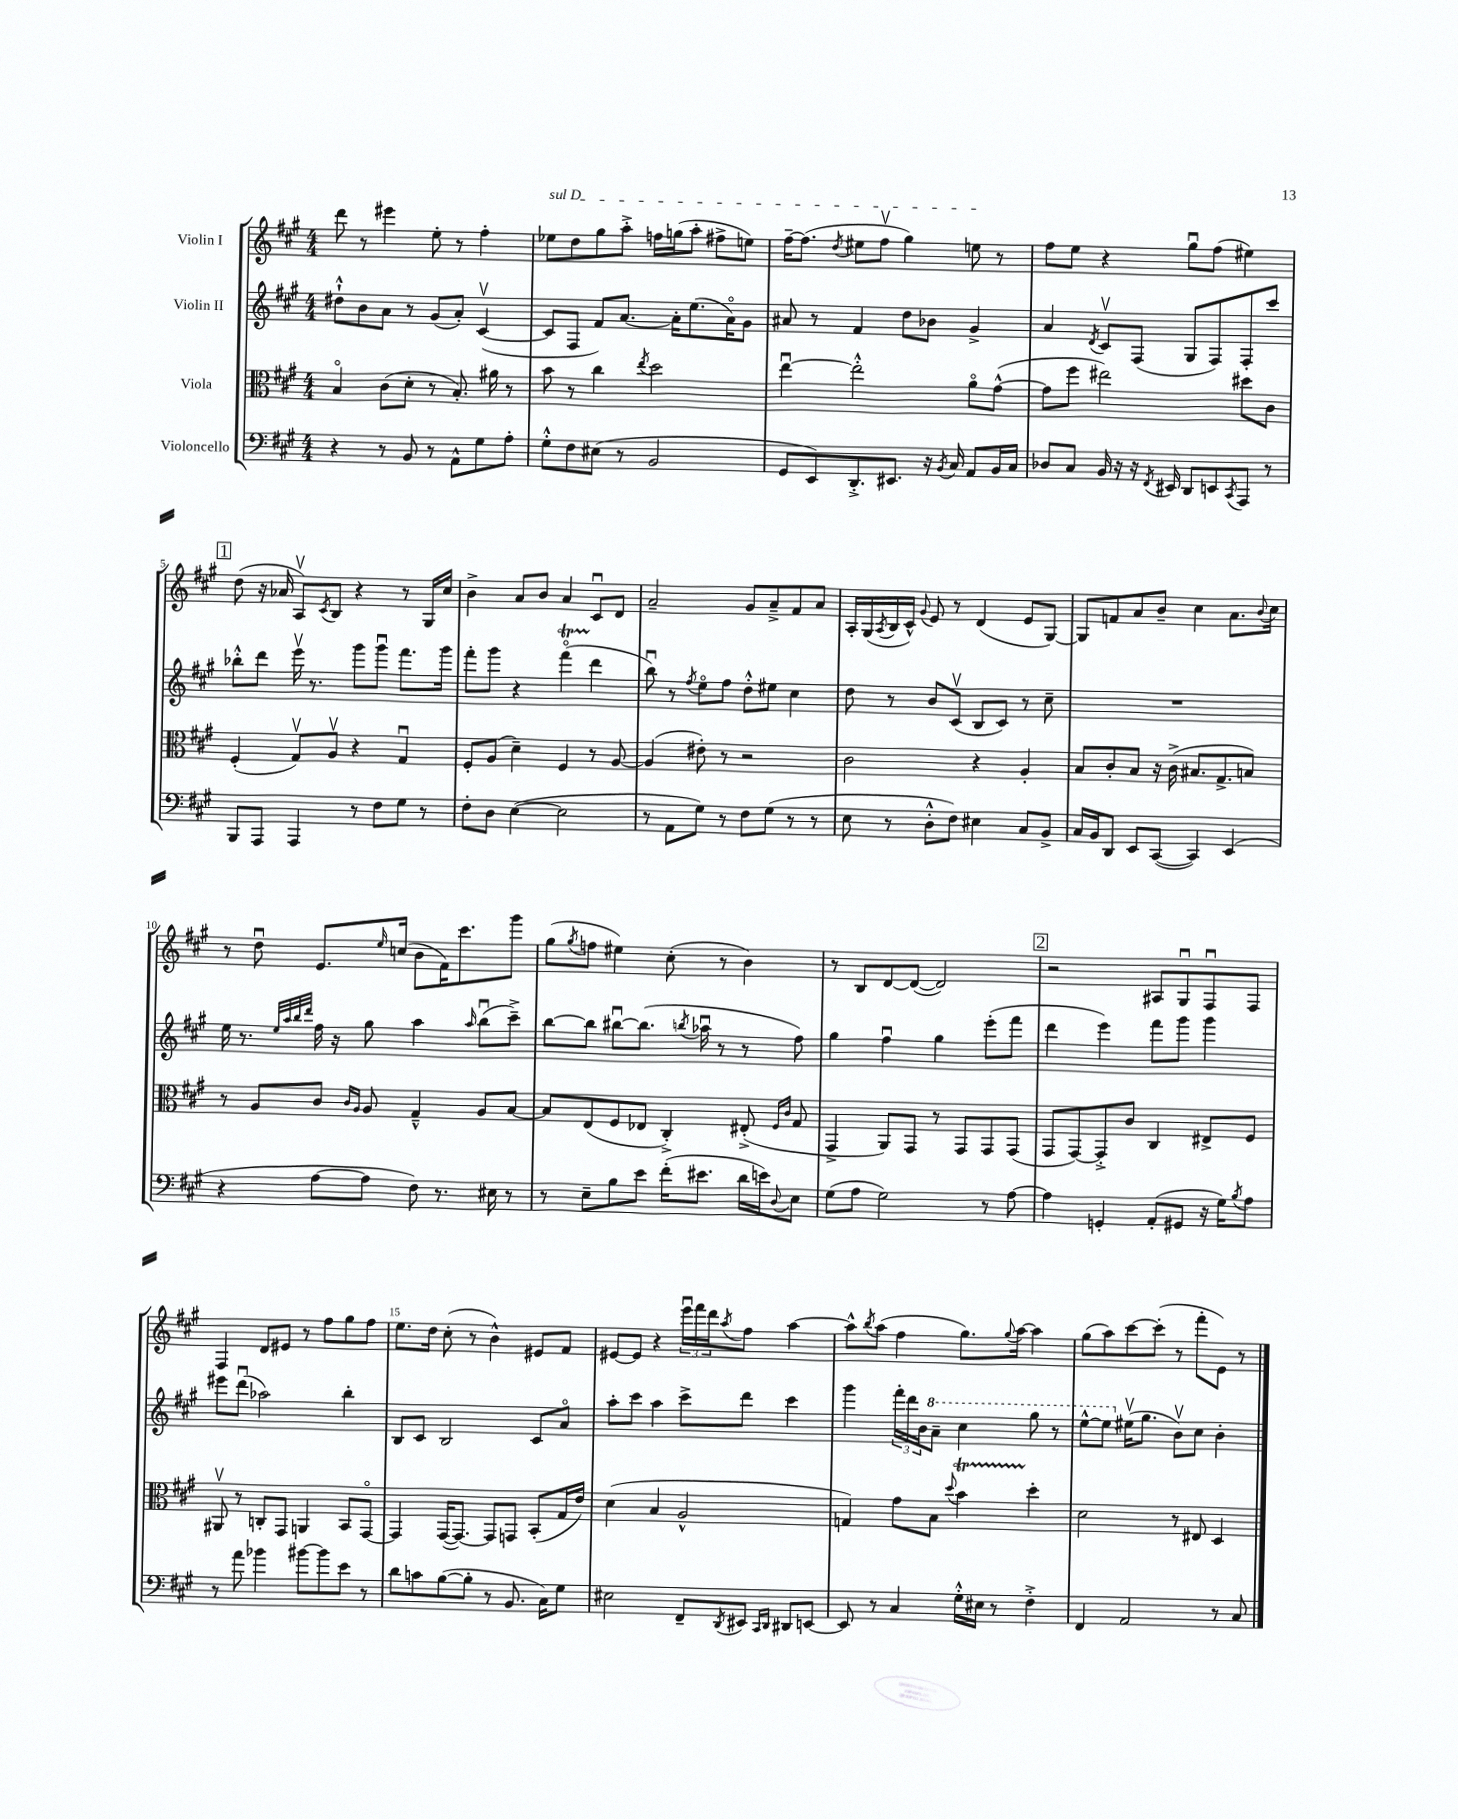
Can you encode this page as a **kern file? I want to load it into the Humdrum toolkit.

**kern	**kern	**kern	**kern
*staff4	*staff3	*staff2	*staff1
*clefF4	*clefC3	*clefG2	*clefG2
*k[f#c#g#]	*k[f#c#g#]	*k[f#c#g#]	*k[f#c#g#]
*M4/4	*M4/4	*M4/4	*M4/4
4r	4Bo/	8dd#`^^\L	8ddd\
.	.	8b\	8r
8r	(8c#\L	8a\J	4eee#\
8BB/	8d'\J	8r	.
8r	8r	(8g#/L	8ee'\
8AA^^\L	8.B'/)	8a'/J)	8r
8G#\	.	([4c#v/	4ff#'\
.	16a#\	.	.
8A'\J	8r	.	.
=	=	=	=
8G#'^^\L	8b\	8c#/]L	8ee-\L
8F#\	8r	8F#/J	8dd\
(8E#\J	4cc#\	8f#/L)	8gg#\
8r	.	[8.a/J	8aa'^\J
.	8qee/	.	.
2BB/	2dd\	.	16ff\LL
.	.	16a'\]LK	(16gg\J
.	.	(8.ee\	8aa'\J
.	.	.	8ff#^\L
.	.	16ao\K)	.
.	.	8g#\J	8ee\J)
=	=	=	=
8GG#/L	[4eeu\	8a#/	[16ff#~\LK
.	.	.	(8.ff#\]J
8EE/)	.	8r	.
.	.	.	8qdd/
8.DD'^/	2ee'^^\]	4f#/	8ee#\L
.	.	.	8ff#v\J
8.EE#/J	.	.	.
.	.	8dd\L	4gg#\)
16r	.	8b-\J	.
8qBB/	.	.	.
16C#/	.	.	.
8AA/L	8ao\L	4g#^/	8ee\
16BB/L	([8g#^^\J	.	8r
16C#/JJ	.	.	.
=	=	=	=
8D-/L	8g#\]L	4a/	8ff#\L
8C#/J	8ff#\J	.	8ee\J
.	.	8qd/	.
16BB/	2ee#\)	8c#v/L	4r
16r	.	.	.
16r	.	(8F#/J	.
8qFF#/	.	.	.
16EE#/	.	.	.
8DD/L	.	8G#/L	8gg#u\L
8EE/	.	8F#/)	(8ff#\J
8qCC#/	.	.	.
8AAA/J	8dd#\L	8F#'/	4ee#\)
8r	8c#\J	8ccc#/J	.
=	=	=	=
8BBB/L	(4F#'/	8bb-'^^\L	(8dd\
8AAA/J	.	8ddd\J	16r
.	.	.	16a-/
4AAA/	8G#v/L)	16eeev\	8Av/L)
.	.	8.r	.
.	.	.	8qc#/
.	8Av/J	.	8B/J
8r	4r	8ggg#\L	4r
8F#\L	.	8ggg#u\J	.
8G#\J	4G#u/	8.fff#\L	8r
8r	.	.	16G#/LL
.	.	16ggg#\Jk	16cc#/JJ
=	=	=	=
8F#'\L	8F#'/L	8fff#'\L	4b^\
8D\J	(8A/J	8ggg#\J	.
([4E\	4d~\)	4r	8a/L
.	.	.	8b/J
2E\]	4F#/	(4fff#o\	4a/
.	8r	4ddd\	8c#u/L
.	[8A/	.	8d/J
=	=	=	=
8r	(4A/]	8bbu\)	2a~/
8AA\L	.	8r	.
.	.	8qff#/	.
8G#\J)	8e#'\)	8eeo\L	.
8r	8r	8ff#\J	.
8F#\L	2r	8dd'^^\L	8g#/L
(8G#\J	.	8ee#\J	8a~^/
8r	.	4cc#\	8f#/
8r	.	.	8a/J
=	=	=	=
8E\	2c#\	8dd\	16A'/LL
.	.	.	(16G#/
.	.	.	8qA/
8r	.	8r	16B/
.	.	.	16c#^^/JJ)
.	.	.	8qqg#/
8D'^^\L	.	8b/L	8e/
8F#\J)	.	(8c#v/J	8r
4E#\	4r	8B/L	(4d/
.	.	8c#/J)	.
8C#/L	4A'/	8r	8e/L
8BB^/J	.	8cc#~\	[8G#/J)
=	=	=	=
16C#/LL	8B/L	1r	8G#/]L
16BB/J	.	.	.
8DD/J	8c#'/	.	8f/
8EE/L	8B/J	.	8a/
([8CC#/J	16r	.	8b~/J
.	(16c#^\	.	.
4CC#/])	8.B#/L	.	4cc#\
.	8.G#^/	.	.
(4EE/	.	.	8.a\L
.	8B/J)	.	.
.	.	.	8qqb/
.	.	.	16cc#\Jk
=	=	=	=
4r	8r	16ee\	8r
.	.	8.r	.
.	8A/L	.	8ddu\
.	.	32qqee/LLL	.
.	.	32qqaa/	.
.	.	32qqbb/	.
.	.	32qqddd/JJJ	.
[8A\L	8c#/J	16ff#\	8.e/L
.	.	16r	.
.	16qqc#/LL	.	.
.	16qqA/JJ	.	.
8A\]J	8A/	8gg#\	.
.	.	.	16qqee/
.	.	.	(16cc/Jk
8F#\)	4G#~^^/	4aa\	8b\L
8.r	.	.	16f#\K)
.	.	.	8.ccc#\
.	.	16qqaa/	.
.	8A/L	(8bbu\L	.
16E#\	.	.	.
8r	[8B/J	8ccc#~^\J)	8ggg#\J
=	=	=	=
8r	8B/]L	[8bb\L	(8gg#\L
.	.	.	8qgg#/
8E~\L	(8E/	8bb\]J	8ff\J
8B\	8F#/	[8bb#u\L	4ee#\)
8e\J	8E-/J	(8.bb#\]J	.
(16f#'\LK	4C#'^/)	.	(8cc#'\
.	.	8qbb/	.
8.e#\J	.	16aa-u\	.
.	.	8r	8r
16d\LL	(8E#'^/	8r	4b\)
16e\J)	.	.	.
.	16qqF#/LL	.	.
8qqD/	16qqc#/JJ	.	.
8E\J	8G#/	8ff#\)	.
=	=	=	=
(8G#\L	4GG#^/	4gg#\	8r
8A\J	.	.	8B/L
2G#\)	8AA/L)	4ff#u\	[8d/
.	8GG#/J	.	(8d/_J
.	8r	4gg#\	2d/])
.	8GG#/L	.	.
8r	8GG#/	(8eee'\L	.
[8A\	(8GG#/J	8fff#\J	.
=	=	=	=
4A\]	8GG#/L	4ddd\	2r
.	[8GG#/)	.	.
4GG'/	8GG#'^/]	4eee\)	.
.	8c#/J	.	.
(8AA'/L	4C#/	8fff#\L	8A#/L
8GG#/J	.	8ggg#\J	8G#u/
16r	8E#^/L	4ggg#\	8F#u/
16G#\LK)	.	.	.
8qB/	.	.	.
8A\J	8F#/J	.	8F#/J
=	=	=	=
8r	8AA#v/	8eee#\L	4F#/
8a\	8r	(8dddu\J	.
4b-\	8C'/L	2aa-\)	8d/L
.	8GG#/J	.	8e#/J
[8b#\L	4AA/	.	8r
8b#\]	.	.	8ff#\L
8e\J	8BB/L	4bb'\	8gg#\
8r	[8GG#o/J	.	8ff#\J
=	=	=	=
8d\L	4GG#/]	8B/L	8.ee\L
8c\	.	8c#/J	.
.	.	.	16dd\Jk
([8B\	([16GG#/LK	2B/	(8cc#'\
.	8.GG#/_J)	.	.
8B'\]J	.	.	8r
8r	8GG#/]L	.	4b^^\)
8.BB/	8GG/J	.	.
.	(8BB'/L	8c#/L	8e#/L
16C#\LK)	.	.	.
8G#\J	16G#/L	8ao/J	8f#/J
.	16e/JJ)	.	.
=	=	=	=
2E#\	(4d\	8aa'\L	[8e#/L
.	.	8ccc#\J	8e#/]J
.	4B/	4aa\	4r
8FF#~/L	2A^^/	8ccc#^\L	24eeeu\LL
.	.	.	24fff#\
.	.	.	24ddd\J
8qDD/	.	.	8qaa/
8EE#/J	.	8ddd\J	8ff#\J
16qqCC#/LL	.	.	.
16qqDD/JJ	.	.	.
8DD#/L	.	4ccc#\	[4aa\
[8EE/J	.	.	.
=	=	=	=
8EE/]	4G/)	4ggg#\	8aa^^\]L
.	.	.	8qbb/
8r	.	.	(8aa\J
4C#/	8g#\L	24fff#'\LL	4ff#\
.	.	24ddd\	.
.	.	24b\J	.
.	8B\J	8aa~\J	.
.	8qqdd/	.	.
16G#'^^\LL	4b\	4ccc#\	8.gg#\L)
16E#\JJ	.	.	.
8r	.	.	.
.	.	.	8qqgg#/
.	.	.	[16aa\Jk
4F#'^\	4dd'\	8ggg#\	4aa\]
.	.	8r	.
=	=	=	=
4FF#/	2d\	[8eee^^\L	(8gg#\L
.	.	8eee\]J	8aa\)
2AA/	.	(16ee#v\LK	[8ccc#\
.	.	8.gg#\J	.
.	.	.	(8ccc#'\]J
.	8r	8bv\L)	8r
.	8E#/	8cc#\J	8fff#'\L
8r	4D/	4b'\	8e\J)
8C#/	.	.	8r
==	==	==	==
*-	*-	*-	*-
